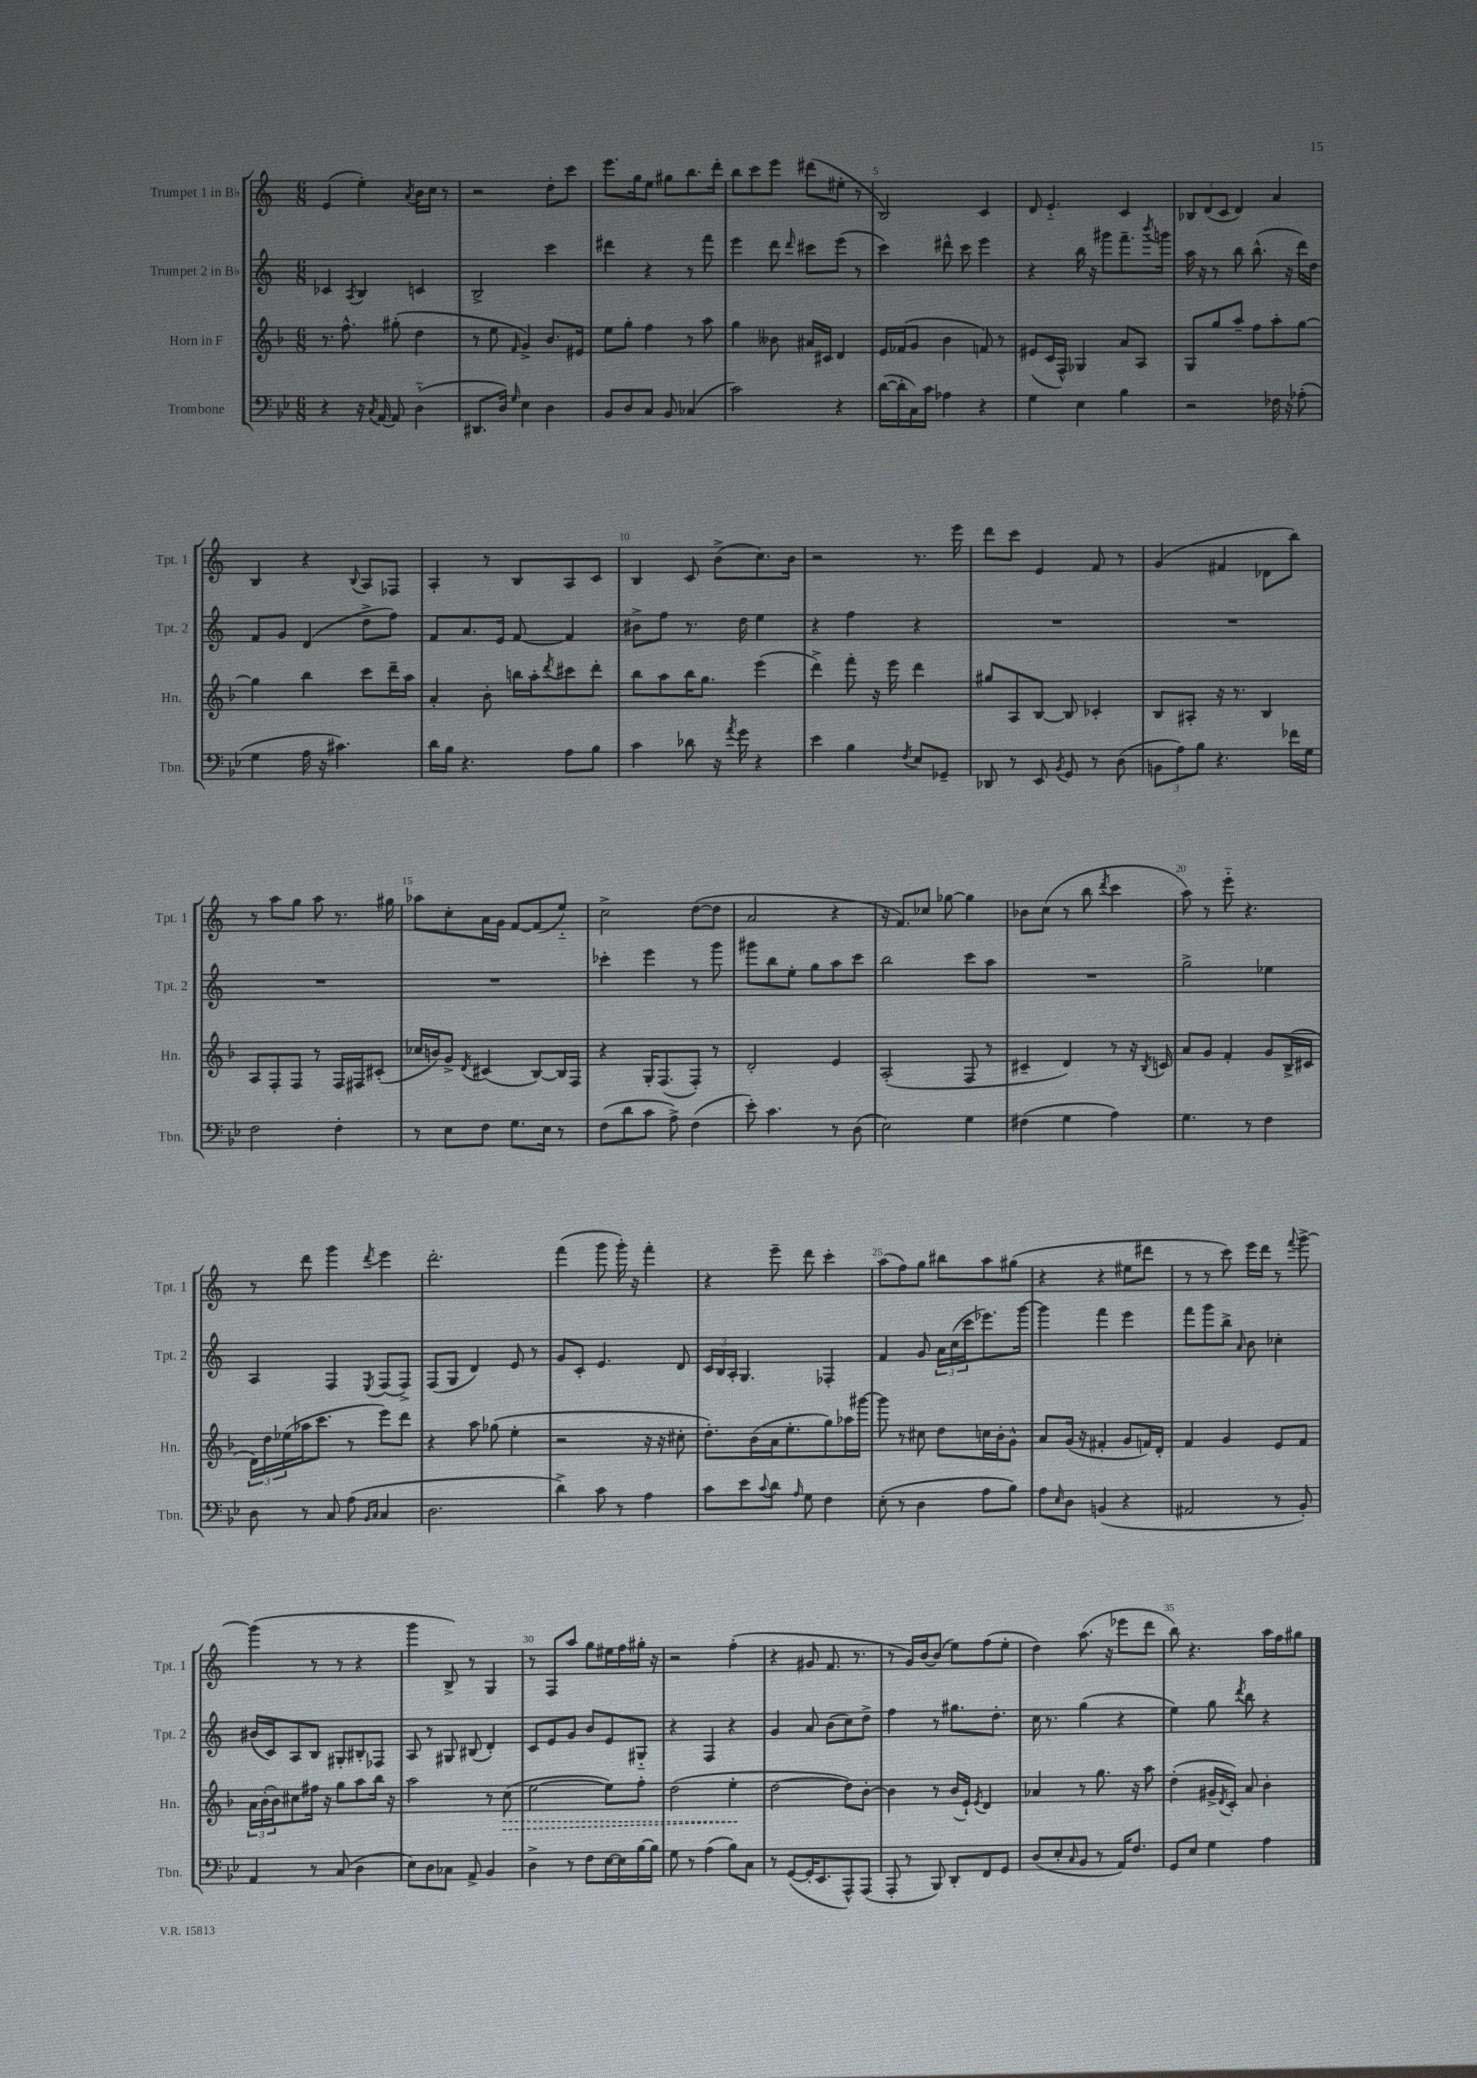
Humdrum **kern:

**kern	**kern	**dynam	**kern	**kern
*part4	*part3	*part3	*part2	*part1
*staff4	*staff3	*staff3	*staff2	*staff1
*I"Trombone	*I"Horn in F	*	*I"Trumpet 2 in B♭	*I"Trumpet 1 in B♭
*I'Tbn.	*I'Hn.	*	*I'Tpt. 2	*I'Tpt. 1
*clefF4	*clefG2	*	*clefG2	*clefG2
*k[b-e-]	*k[b-]	*	*k[]	*k[]
*M6/8	*M6/8	*	*M6/8	*M6/8
=1	=1	=1	=1	=1
4r	8.r	.	4c-X/	(4e/
.	8.ff^^\	.	.	.
.	.	.	8qA/	.
16r	.	.	4B/	4ee'\)
8qC/	.	.	.	.
[16AA/	.	.	.	.
8AA/]	(8gg#X'\	.	.	.
.	.	.	.	8qa/
(4D\	4dd\	.	4cn/	16b\LL
.	.	.	.	16cc\JJ
.	.	.	.	8r
=2	=2	=2	=2	=2
8.DD#X/L	8r	.	2B^/	2r
.	8ee\	.	.	.
16D/Jk)	.	.	.	.
16qqG/	16qqf/	.	.	.
4E-\	4g^/)	.	.	.
4D\	8.b-/L	.	4ccc\	8dd'\L
.	.	.	.	8ccc\J
.	16e#X/Jk	.	.	.
=3	=3	=3	=3	=3
8BB-/L	8ee\L	.	4ddd#X\	8.eee\L
8D/	8gg'\J	.	.	.
.	.	.	.	16gg\k
8C/J	4ff\	.	4r	8ee\J
8BB-/	.	.	.	8gg#X\L
(4C-X/	8r	.	8r	8.bb\
.	8aa\	.	8fff\	.
.	.	.	.	16ddd'\Jk
=4	=4	=4	=4	=4
2c\)	4gg\	.	4eee\	8bb\L
.	.	.	.	8ccc\
.	8b--X\	.	8ddd\	8eee\J
.	.	.	16qqddd/	.
.	16a#X/LL	.	8ccc#X\L	(8ddd#X\L
.	16c#X/JJ	.	.	.
4r	4d/	.	(8eee\J	8ee#X'\J
.	.	.	8r	8r
=5	=5	=5	=5	=5
([16d\LL	16e/LL	.	4ccc\)	2B/)
16d'\]	(16f-X/J	.	.	.
16C\)	8g/J	.	.	.
16c\JJ	.	.	.	.
4A-X\	4b-\	.	8ddd#X^^\	.
.	.	.	8ccc\	.
4r	8fn/)	.	4eee\	4c/
.	8r	.	.	.
=6	=6	=6	=6	=6
4G\	(8e#X/L	.	4r	8d/
.	16c/L	.	.	4.e/
.	16F^^/JJ)	.	.	.
4E-\	4G-X/	.	16bb\	.
.	.	.	16r	.
.	.	.	8ggg#X\L	.
4B-\	8a/L	.	8.fff~\	4c/
.	8A/J	.	.	.
.	.	.	8qbbb/	.
.	.	.	16gggn\Jk	.
=7	=7	=7	=7	=7
2r	8G/L	.	16aa\	12B-X/L
.	.	.	16r	.
.	.	.	.	(12d/
.	8gg/	.	8r	.
.	.	.	.	12c/J
.	8aa~/J	.	8bb\	4d/)
.	8ff\L	.	(8.bb^^\	.
16F-X\	8aa'\	.	.	4a/
16r	.	.	16r	.
(8A-X'\	[8gg\J	.	16ddd\LL)	.
.	.	.	16dd\JJ	.
!!LO:LB:g=z
=8	=8	=8	=8	=8
4G\	4gg\]	.	8f/L	4B/
.	.	.	8g/J	.
16A\	4bb-\	.	(4d/	4r
16r	.	.	.	.
4.c#X\)	.	.	.	.
.	.	.	.	8qqB/
.	8ccc\L	.	8dd^\L	8A/L
.	16ddd~\L	.	8ff\J)	8F-X/J
.	16aa\JJ	.	.	.
=9	=9	=9	=9	=9
16d\LL	4a'/	.	8f/L	4A'/
16B-\JJ	.	.	.	.
4.r	.	.	8.a/	.
.	8b-'\	.	.	8r
.	.	.	16e/Jk	.
.	16bbn\LL	.	[8f/	8B/L
.	16aa'\J	.	.	.
.	8qddd/	.	.	.
8A\L	8ccc#X\	.	4f/]	8A/
8B-\J	8ddd'\J	.	.	8c/J
=10	=10	=10	=10	=10
4c\	8bb-\L	.	8b#X^\L	4B/
.	8aa\	.	8ff\J	.
8d-X\	16bb-\K	.	8.r	8c/
.	8.gg\J	.	.	.
16r	.	.	.	(8b^\L
8qa/	.	.	.	.
16g\	.	.	16dd\	.
4r	(4eee\	.	4ee\	8.cc\)
.	.	.	.	16b\Jk
=11	=11	=11	=11	=11
4e-\	4ddd^\)	.	4r	2r
4B-\	8fff'\	.	4ff\	.
.	16r	.	.	.
.	16eee\	.	.	.
8qF/	.	.	.	.
8E-/L	4ddd\	.	4r	8.r
8GG-X~/J	.	.	.	.
.	.	.	.	16eee\
=12	=12	=12	=12	=12
8DD-X/	8gg#X/L	.	2.r	8ddd\L
8r	8A/	.	.	8ccc\J
8EE-/	[8B-/J	.	.	4e/
8qBB-/	.	.	.	.
8GG/	8B-/]	.	.	.
8r	4c-X'/	.	.	8f/
(8D\	.	.	.	8r
=13	=13	=13	=13	=13
12BBn\L	8B-/L	.	2.r	(4g/
12A\)	.	.	.	.
.	8A#X'/J	.	.	.
12B-\J	.	.	.	.
4.r	16r	.	.	4f#X/
.	8.r	.	.	.
.	4B-/	.	.	8d-X\L
16f-X\LL	.	.	.	8bb\J)
16G\JJ	.	.	.	.
!!LO:LB:g=z
=14	=14	=14	=14	=14
2F\	8A/L	.	2.r	8r
.	8F'/	.	.	8aa\L
.	8F/J	.	.	8gg\J
.	8r	.	.	8aa\
4F'\	16F/LL	.	.	8.r
.	16F#X/J	.	.	.
.	(8c#X'/J	.	.	.
.	.	.	.	16gg#X\
=15	=15	=15	=15	=15
8r	16cc-X/LL	.	2.r	8aa-X\L
.	16bn/J)	.	.	.
8E-\L	8g^/J	.	.	8cc'\
.	8qd/	.	.	.
8F\J	(4c#X/	.	.	16a\L
.	.	.	.	16g\JJ
8.G\L	.	.	.	[8f/L
.	[8B-/L)	.	.	(8f/]
16E-\Jk	.	.	.	.
8r	16B-/L]	.	.	8ee/J)
.	16F/JJ	.	.	.
=16	=16	=16	=16	=16
(8F\L	4r	.	4ccc-X'\	2cc^\
8d\	.	.	.	.
8c\J	16G'/KL	.	4eee\	.
.	(8.F/	.	.	.
8A^\)	.	.	.	.
(4F\	8F'/J)	.	8r	([8dd\L
.	8r	.	8ggg\	8dd\J]
=17	=17	=17	=17	=17
8e-'\)	2d'/	.	8ggg#X\L	2a/
4.c\	.	.	8bb\	.
.	.	.	8ee'\J	.
.	.	.	8gg\L	.
8r	4e/	.	8aa\	4r
(8D\	.	.	8ccc\J	.
=18	=18	=18	=18	=18
2E-\)	(2A'/	.	2bb\	16r
.	.	.	.	8.f/L)
.	.	.	.	8cc-X/J
.	.	.	.	[8gg-X\
4G\	8F/	.	8ccc\L	4gg-\]
.	8r	.	8aa\J	.
=19	=19	=19	=19	=19
(4F#X\	4c#X~/	.	2.r	8b-X\L
.	.	.	.	(8cc\J
4G\	4d/)	.	.	8r
.	.	.	.	8bb\
.	.	.	.	8qddd/
4A\)	8r	.	.	4ccc\
.	16r	.	.	.
.	8qB-/	.	.	.
.	16cn/	.	.	.
=20	=20	=20	=20	=20
4.G\	8a/L	.	2gg^\	8aa\)
.	8g/J	.	.	8r
.	4f'/	.	.	8eee\
8r	.	.	.	4.r
4F\	8g/L	.	4ee-X\	.
.	(16B-^/L	.	.	.
.	16c#X/JJ	.	.	.
!!LO:LB:g=z
=21	=21	=21	=21	=21
8D\	24d\LL)	.	4A/	8r
.	24dd\	.	.	.
.	(24ee-X\	.	.	.
8r	16aa-X\J	.	.	8ddd\
.	8.ccc\J	.	.	.
8C/	.	.	4F/	4ggg\
(8A\	8r	.	.	.
16qqBB-/LL	.	.	.	.
16qqC/JJ	.	.	8qE/	8qddd/
4C/	8eee\L)	.	(8F/L	4eee\
.	8ddd\J	.	8F^/J)	.
=22	=22	=22	=22	=22
2.D\	4r	.	(8F/L	2.ddd'\
.	.	.	8G/J	.
.	8aa\	.	4d/)	.
.	(8gg-X\	.	.	.
.	4ee'\	.	8e/	.
.	.	.	8r	.
=23	=23	=23	=23	=23
4d^\)	2r	.	8g/L	(4fff\
.	.	.	8c'/J	.
8c\	.	.	4.e/	8ggg\
8r	.	.	.	16ggg'\)
.	.	.	.	16r
4A\	16r	.	.	4fff'\
.	16r	.	.	.
.	8cc#X'\	.	8d/	.
=24	=24	=24	=24	=24
8c\L	8.dd'\L)	.	24c/LL	4r
.	.	.	24B/	.
.	.	.	24A'/JJ	.
8e-\	.	.	4.G/	.
.	(16b-\L	.	.	.
8qqc/	.	.	.	.
8d\J	16a\J	.	.	8eee~\
.	8.ee'\	.	.	.
16qqA/	.	.	.	.
8G\	.	.	.	8ddd\
4F\	8gg\)	.	4F-X'/	4ccc'\
.	16aa-X\L	.	.	.
.	[16ggg#X\JJ	.	.	.
=25	=25	=25	=25	=25
(8E-'\	8ggg#\]	.	4f/	(8aa\L
8r	8r	.	.	8ff\)
4D\	8cc#X\	.	8g/	8gg\J
.	8dd\L	.	24a\LL	8bb#X\L
.	.	.	(24cc\	.
.	.	.	24ccc\J	.
8A\L	16ccn\L	.	8.eee-X\)	8aa\
.	16b-'\J	.	.	.
8B-\J)	8g^^\J	.	.	(8gg#X\J
.	.	.	[16ggg\Jk	.
=26	=26	=26	=26	=26
8A\L	8a/L	.	4ggg\]	4r
16qqE-/	.	.	.	.
8D\J	(16g/Jk	.	.	.
.	16r	.	.	.
(4BBn/	4f#X'/	.	4fff\	4r
4r	8g/L	.	4eee\	8ee#X\L
.	16fn/L)	.	.	8ddd#X\J
.	16d'/JJ	.	.	.
=27	=27	=27	=27	=27
2AA#X/	4f/	.	8fff\L	8r
.	.	.	8ggg\	8r
.	4g/	.	8bb^\J	8ccc\)
.	.	.	16qqa/	.
.	.	.	8b\	16eee\LL
.	.	.	.	16ddd\JJ
8r	8e/L	.	4cc-X'\	8r
.	.	.	.	8qqfff/
8BB-'/)	8f/J	.	.	[8ggg^\
!!LO:LB:g=z
=28	=28	=28	=28	=28
4AA/	24a\LL	.	(16b#X/LL	(4ggg\]
.	(24b-'\	.	.	.
.	.	.	16c/J)	.
.	24b-\J)	.	.	.
.	8cc#X\	.	8A/	.
8r	16ff#X\Jk	.	8B/J	8r
.	16r	.	.	.
(8C/	8gg\L	.	8G#X'/L	8r
4D\	8aa\	.	8B#X'/	4r
.	16bb-\Jk	.	8F-X/J	.
.	16r	.	.	.
=29	=29	=29	=29	=29
8E-\L)	2aa\	.	8A/	4ggg\
8D\	.	.	8r	.
8C-X\J	.	.	8G#X/	8B^/)
8AA^/	.	.	(8B#X/	8r
4BB-/	8r	.	4d'/)	4G/
!	!	!LO:HP:b	!	!
.	(8cc\	>	.	.
=30	=30	=30	=30	=30
4D^\	[2ee\	.	8c/L	8r
.	.	.	8e/	8F/L
8r	.	.	8g/J	8aa/J
8F\L	.	.	8b/L	8gg\L
[16E-\L	8ee\L])	.	8e/	16ee#X\L
16E-\]	.	.	.	16ff\
[16B-\	8ff'\J	.	8G#X/J	16gg#X'\JJ
16B-\JJ]	.	.	.	16r
=31	=31	=31	=31	=31
8G\	(2dd\	.	4r	2r
8r	.	.	.	.
(4A\	.	.	4F/	.
8B-\L)	4ee'\	.	4r	(4ff'\
8C\J	.	.	.	.
.	.	]	.	.
=32	=32	=32	=32	=32
8r	[2dd\	.	4g/	4r
([8GG/L	.	.	.	.
16GG'/K]	.	.	8a/	8g#X/
8.EE-/	.	.	.	.
.	.	.	(8b\L	8.f/
8AAA^^/)	8dd\L])	.	8cc\)	.
.	.	.	.	8.r
(8AAA/J	[8b-'\J	.	8dd^\J	.
=33	=33	=33	=33	=33
8AAA'/	4b-\]	.	4ff\	8r
8r	.	.	.	16g/LL)
.	.	.	.	[16b/J
8BBB-/)	8r	.	8r	(8b/J]
8DD'/L	(16b-/LL	.	8.gg#X\L	8ee\L)
.	16e`/JJ)	.	.	.
.	8qe/	.	.	.
8FF/	4d/	.	.	(8ff\
.	.	.	8.dd'\J	.
8GG/J	.	.	.	8ee'\J
=34	=34	=34	=34	=34
(8D/L	4a-X/	.	16cc\	4dd\)
.	.	.	8.r	.
8E-'/	.	.	.	.
16qqC/	.	.	.	.
8BB-/J	8r	.	(4gg\	(8.aa\
8r	8.gg\	.	.	.
.	.	.	.	16r
16AA/KL)	.	.	4r	8eee-X\L
8.F/J	16r	.	.	.
.	8aa\	.	.	8ddd\J
=35	=35	=35	=35	=35
8GG/L	(4dd'\	.	4ee\)	8bb\)
8E-/J	.	.	.	4.r
4G\	16g#X^/LL	.	8gg\	.
.	8qd/	.	.	.
.	16c'/JJ)	.	.	.
.	.	.	8qddd/	.
.	8a/	.	8bb\	.
4A\	4b-'\	.	4r	16aa\LL
.	.	.	.	16ff\J
.	.	.	.	8gg#X\J
==	==	==	==	==
*-	*-	*-	*-	*-
